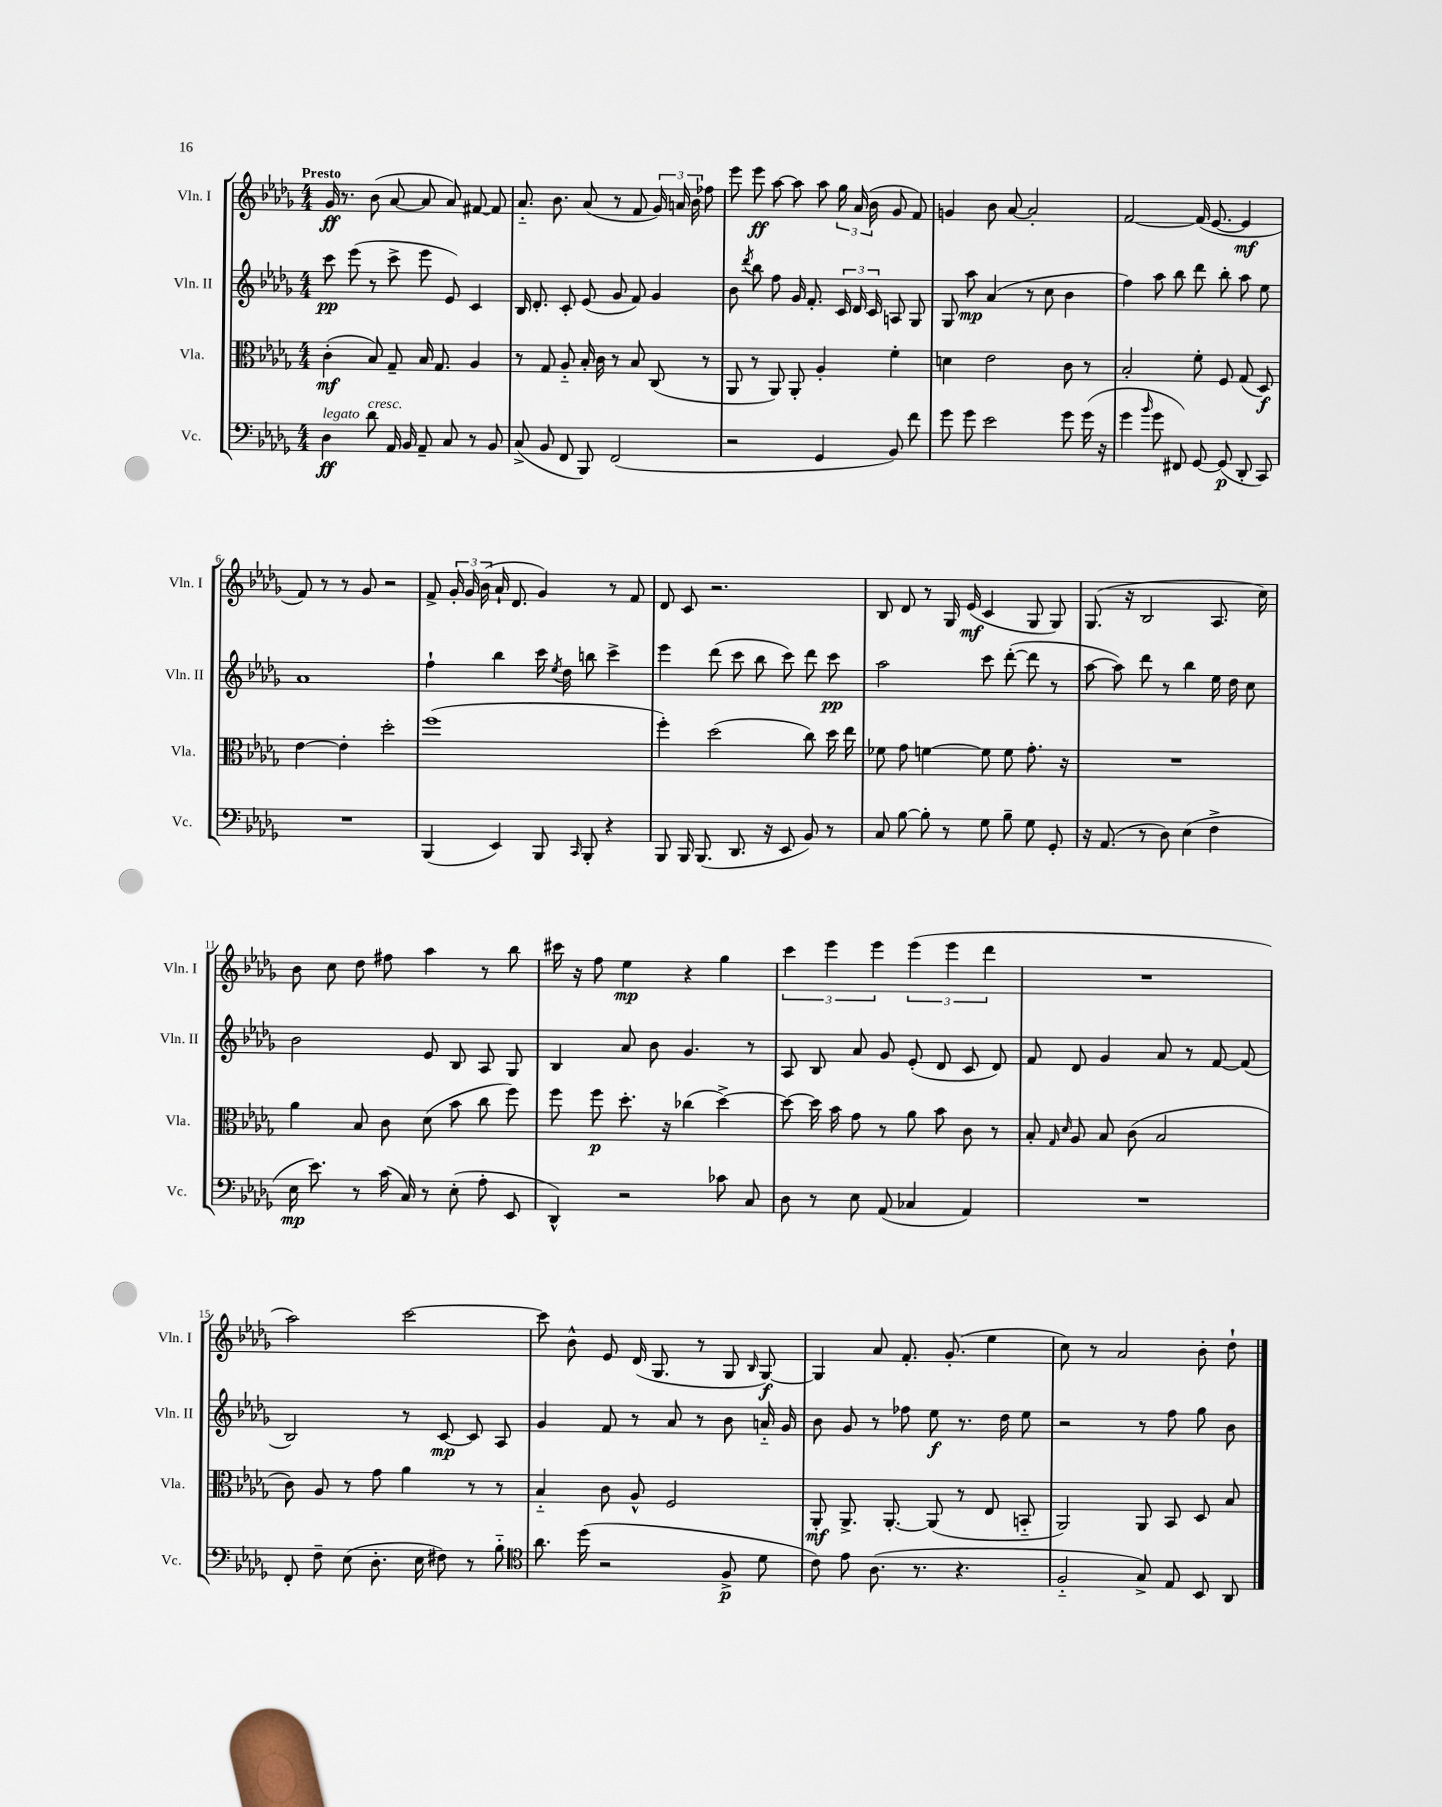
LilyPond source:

<<
\new StaffGroup <<
\new Staff = "s0" \with { instrumentName = "Vln. I" shortInstrumentName = "Vln. I" } {
    \clef treble \key des \major \numericTimeSignature \time 4/4 \tempo "Presto"
    \autoBeamOff ges'16\ff r8. bes'8( aes'8~ aes'8 aes'8) fis'8~ fis'8 |
    aes'8.-_ bes'8. aes'8( r8 f'8 \tuplet 3/2 { ges'16) a'16 bes'16 } fes''8 |
    ees'''8 ees'''8\ff aes''8~ aes''8 aes''8 \tuplet 3/2 { ges''16 aes'16( bes'16 } ges'8 f'8) |
    g'4 bes'8 aes'8~ aes'2-. |
    f'2~ f'16( ees'8.~ ees'4\mf |
    f'8) r8 r8 ges'8 r2 |
    f'8-> \tuplet 3/2 { ges'16-. ges'16 bes'16( } aes'16-! des'8. ges'4) r8 f'8 |
    des'8 c'8 r2. |
    bes8 des'8 r8 ges16 ees'16\mf( c'4 ges8 ges8) |
    ges8.( r16 bes2 aes8. c''16) |
    bes'8 c''8 des''8 fis''8 aes''4 r8 bes''8 |
    cis'''16 r16 f''8 ees''4\mp r4 ges''4 |
    \tuplet 3/2 { c'''4 ees'''4 ees'''4 } \tuplet 3/2 { ees'''4( ees'''4 des'''4 } |
    R1 |
    aes''2) c'''2~ |
    c'''8 bes'8-^ ees'8 des'16( ges8. r8 ges8 \grace { bes16 } ges8~\f) |
    ges4 aes'8 f'8.-. ges'8.-.( ees''4 |
    c''8) r8 aes'2 bes'8-. des''8-! \bar "|." |
}
\new Staff = "s1" \with { instrumentName = "Vln. II" shortInstrumentName = "Vln. II" } {
    \clef treble \key des \major \numericTimeSignature \time 4/4
    \autoBeamOff c'''8\pp ees'''8( r8 c'''8-> ees'''8 ees'8) c'4 |
    bes16 des'8.-. c'8-. ees'8( ges'8 f'8) ges'4 |
    bes'8 \acciaccatura { des'''8 } bes''8 f''8 ges'16 f'8.-. \tuplet 3/2 { c'16 des'16 c'16 } a8 ges8 |
    ges8 aes''8\mp aes'4( r8 c''8 bes'4 |
    f''4) aes''8 bes''8 des'''8 bes''8-. aes''8 ees''8 |
    aes'1 |
    f''4-! bes''4 c'''16 \acciaccatura { ees''8 } des''16 b''8 c'''4-> |
    ees'''4 des'''8( c'''8 bes''8 c'''8) des'''8 c'''8\pp |
    aes''2 c'''8 des'''8~-.( des'''8 r8 |
    aes''8~ aes''8) des'''8 r8 bes''4 ees''16 des''16 c''8 |
    bes'2 ees'8 bes8 aes8 ges8 |
    bes4 aes'8 bes'8 ges'4. r8 |
    aes8 bes8 aes'8 ges'8 ees'8-.( des'8 c'8 des'8) |
    f'8 des'8 ges'4 aes'8 r8 f'8~ f'8( |
    bes2) r8 c'8~\mp c'8 aes8 |
    ges'4 f'8 r8 aes'8 r8 bes'8 a'16-_ ges'16 |
    bes'8 ges'8 r8 fes''8 ees''8\f r8. des''16 ees''8 |
    r2 r8 f''8 ges''8 bes'8 \bar "|." |
}
\new Staff = "s2" \with { instrumentName = "Vla." shortInstrumentName = "Vla." } {
    \clef alto \key des \major \numericTimeSignature \time 4/4
    \autoBeamOff c'4-.\mf( bes8) ges8-- bes16 ges8. aes4 |
    r8 ges8 aes8-_ bes16-. c'16 r8 bes8 c8( r8 |
    aes,8 r8 aes,8) aes,8-. aes4-. f'4-. |
    d'4 ees'2 c'8 r8 |
    bes2-. f'8-. f8 ges8( des8\f) |
    ees'4~ ees'4-. des''2-. |
    f''1( |
    f''4-.) des''2( c''8) des''16 ees''16 |
    fes'8 ges'8 f'4~ f'8 f'8 ges'8.-. r16 |
    R1 |
    aes'4 bes8 c'8 des'8( bes'8 c''8 f''8) |
    f''8 f''8\p des''8.-. r16 ces''4( des''4~->) |
    des''8~ des''16 bes'16 ges'8 r8 aes'8 bes'8 c'8 r8 |
    bes8-. \grace { ges16 des'16 } aes8 bes8 c'8( bes2 |
    c'8) aes8 r8 ges'8 aes'4 r8 r8 |
    bes4-_ c'8 aes8-^ f2 |
    aes,8-.\mf aes,8.-> aes,8.~-. aes,8( r8 ees8 b,8-_ |
    aes,2) aes,8 bes,8 des8 bes8 \bar "|." |
}
\new Staff = "s3" \with { instrumentName = "Vc." shortInstrumentName = "Vc." } {
    \clef bass \key des \major \numericTimeSignature \time 4/4
    \autoBeamOff des4\ff^\markup { \italic "legato" } des'8^\markup { \italic "cresc." } aes,16 bes,16 aes,8-- c8 r8 bes,8 |
    c8->( bes,8 f,8 bes,,8) f,2( |
    r2 ges,4 bes,8) f'8 |
    ges'8 ges'8 ees'2 ges'8 ges'16( r16 |
    ges'4 \grace { bes'16 } ges'8 fis,8) ges,8~ ges,8\p( des,8-. c,8) |
    R1 |
    bes,,4( ees,4) bes,,8 \grace { c,16 } bes,,8-. r4 |
    bes,,8 bes,,16 bes,,8.( des,8. r16 ees,8 bes,8) r8 |
    c8 bes8~ bes8-. r8 ges8 bes8-- ges8 ges,8-. |
    r16 aes,8.( r8 des8) ees4( f4-> |
    ees16\mp ees'8.) r8 c'16( c16) r8 ees8-.( aes8-. ees,8 |
    des,4-^) r2 ces'8 c8 |
    des8 r8 ees8 aes,8( ces4 aes,4) |
    R1 |
    f,8-. f8-- ees8( des8.-. ees16 fis8) r8 bes8-_ |
    \clef tenor aes'8. des''16( r2 f8->\p des'8 |
    c'8) ees'8 aes8.( r8. r4. |
    f2-_ ges8->) ees8 bes,8 aes,8 \bar "|." |
}
>>
>>
